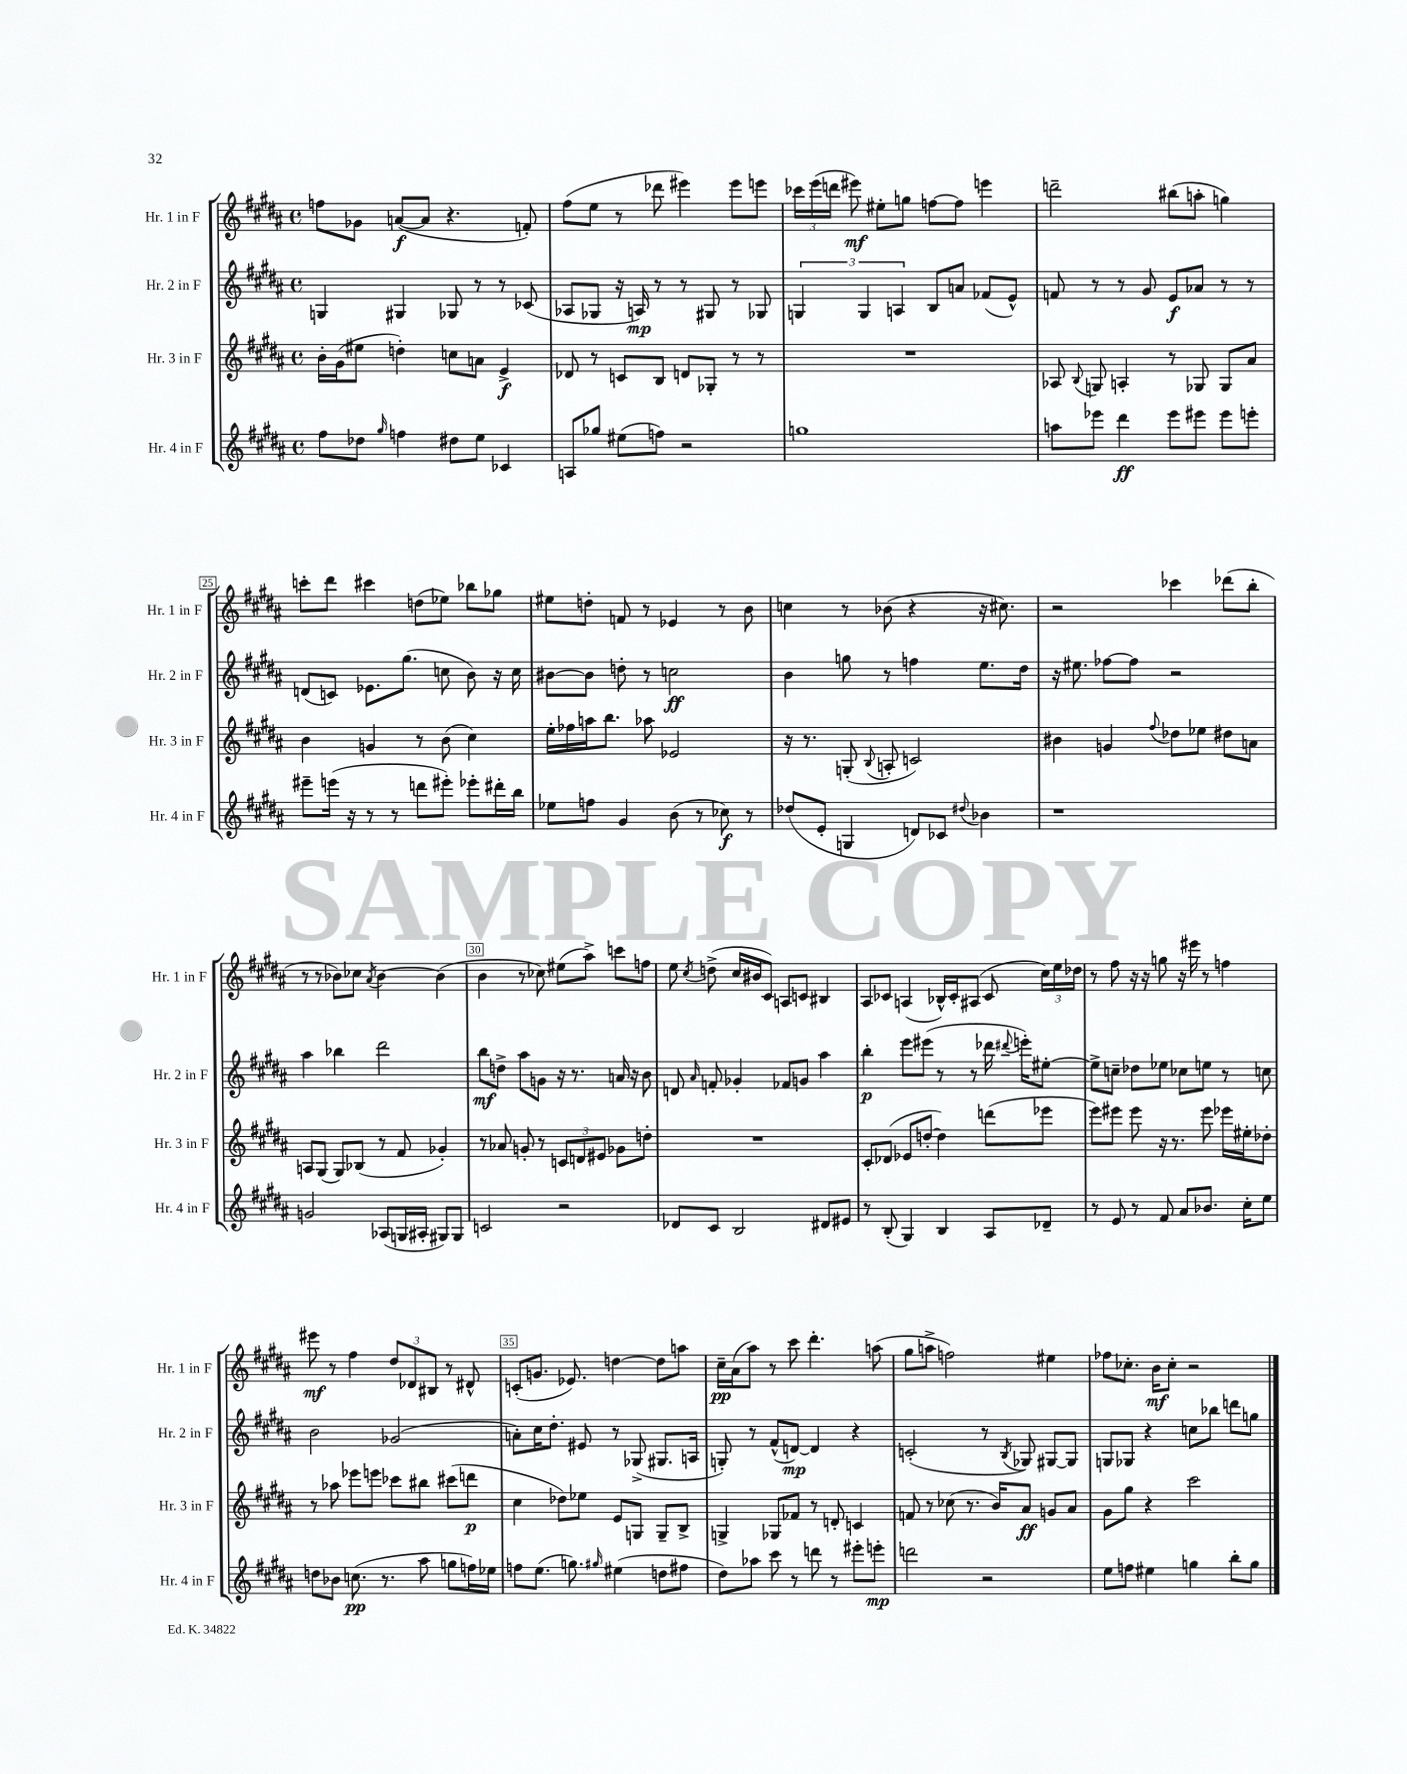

**kern	**dynam	**kern	**dynam	**kern	**dynam	**kern	**dynam
*part4	*part4	*part3	*part3	*part2	*part2	*part1	*part1
*staff4	*staff4	*staff3	*staff3	*staff2	*staff2	*staff1	*staff1
*I"Hr. 4 in F	*	*I"Hr. 3 in F	*	*I"Hr. 2 in F	*	*I"Hr. 1 in F	*
*I'Hr. 4 in F	*	*I'Hr. 3 in F	*	*I'Hr. 2 in F	*	*I'Hr. 1 in F	*
*clefG2	*	*clefG2	*	*clefG2	*	*clefG2	*
*k[f#c#g#d#a#]	*	*k[f#c#g#d#a#]	*	*k[f#c#g#d#a#]	*	*k[f#c#g#d#a#]	*
*M4/4	*	*M4/4	*	*M4/4	*	*M4/4	*
*met(c)	*	*met(c)	*	*met(c)	*	*met(c)	*
=21	=21	=21	=21	=21	=21	=21	=21
8ff#\L	.	16b'\LL	.	4Gn/	.	8ffn\L	.
.	.	(16g#\J	.	.	.	.	.
8dd-X\J	.	8ee#X\J	.	.	.	8g-X\J	.
16qqgg#/	.	.	.	.	.	.	.
4ffn\	.	4ddn'\)	.	4G#X/	.	([8an/L	f
.	.	.	.	.	.	8a/J]	.
8dd#X\L	.	8ccn\L	.	8G-X/	.	4.r	.
8ee\J	.	8an\J	.	8r	.	.	.
4c-X/	.	4e^/	f	8r	.	.	.
.	.	.	.	(8c-X/	.	8fn'/)	.
=22	=22	=22	=22	=22	=22	=22	=22
8An/L	.	8d-X/	.	8A-X/L	.	(8ff#\L	.
8gg-X/J	.	8r	.	8G-X/J	.	8ee\J	.
(8ee#X\L	.	8cn/L	.	16r	.	8r	.
.	.	.	.	16An/)	mp	.	.
8ffn\J)	.	8B/J	.	8r	.	8ddd-X\	.
2r	.	8dn/L	.	8r	.	4eee#X\)	.
.	.	8G-X'/J	.	8G#X/	.	.	.
.	.	8r	.	8r	.	8eee#\L	.
.	.	8r	.	8G-X/	.	8eeen\J	.
=23	=23	=23	=23	=23	=23	=23	=23
1ggn	.	1r	.	6Gn/	.	24ccc-X\LL	.
.	.	.	.	.	.	(24eee\	.
.	.	.	.	.	.	24dddn\JJ	.
.	.	.	.	.	.	8eee#X\)	mf
.	.	.	.	6G/	.	.	.
.	.	.	.	.	.	8ee#X'\L	.
.	.	.	.	6An/	.	.	.
.	.	.	.	.	.	8ggn\J	.
.	.	.	.	8B/L	.	[8ffn\L	.
.	.	.	.	8an/J	.	8ff\J]	.
.	.	.	.	(8f-X/L	.	4eeen\	.
.	.	.	.	8e^^/J)	.	.	.
=24	=24	=24	=24	=24	=24	=24	=24
8aan\L	.	8A-X/	.	8fn/	.	2dddn~\	.
.	.	8qqB/	.	.	.	.	.
8eee-X\J	.	8Gn/	.	8r	.	.	.
4ddd#\	ff	4An'/	.	8r	.	.	.
.	.	.	.	8g#/	.	.	.
8eee-\L	.	8r	.	8e/L	f	(8bb#X\L	.
8eee#X\J	.	8G-X/	.	8a-X/J	.	8aan'\J	.
8eee#\L	.	8G-/L	.	8r	.	4ggn\)	.
8eeen'\J	.	8a#/J	.	8r	.	.	.
!!LO:LB:g=z
=25	=25	=25	=25	=25	=25	=25	=25
8eee#X~\L	.	4b\	.	(8dn/L	.	8cccn'\L	.
(16eeen\Jk	.	.	.	8cn/J)	.	8ddd#\J	.
16r	.	.	.	.	.	.	.
8r	.	4gn/	.	8.e-X\L	.	4ccc#X\	.
8r	.	.	.	.	.	.	.
.	.	.	.	(8.gg#\J	.	.	.
8dddn\L	.	8r	.	.	.	(8ddn\L	.
8eee#X'\J)	.	(8b\	.	8ccn\	.	8ee-X\J)	.
8eee-X'\L	.	4cc#\)	.	8b\)	.	8bb-X\L	.
16ddd#X'\L	.	.	.	16r	.	8gg-X\J	.
16bb\JJ	.	.	.	16cc\	.	.	.
=26	=26	=26	=26	=26	=26	=26	=26
8ee-X\L	.	16ee'\LL	.	[8b#X\L	.	8ee#X\L	.
.	.	16ff-X\	.	.	.	.	.
8ffn\J	.	16aan\J	.	8b#\J]	.	8ddn'\J	.
.	.	8.bb\J	.	.	.	.	.
4g#/	.	.	.	8ddn'\	.	8fn/	.
.	.	8aa-X\	.	8r	.	8r	.
(8b\	.	2e-X/	.	2ccn\	ff	4e-X/	.
8r	.	.	.	.	.	.	.
8cc-X\)	f	.	.	.	.	8r	.
8r	.	.	.	.	.	8b\	.
=27	=27	=27	=27	=27	=27	=27	=27
(8dd-X/L	.	16r	.	4b\	.	4ccn\	.
.	.	8.r	.	.	.	.	.
8e'/J	.	.	.	.	.	.	.
4Gn/	.	(8Gn'/	.	8ggn\	.	8r	.
.	.	8qqB/	.	.	.	.	.
.	.	8An'/	.	8r	.	(8b-X\	.
8dn/L)	.	2cn/)	.	4ffn\	.	4r	.
8c-X/J	.	.	.	.	.	.	.
8qqdd#X/	.	.	.	.	.	.	.
4b-X\	.	.	.	8.ee\L	.	16r	.
.	.	.	.	.	.	8.cc#X\)	.
.	.	.	.	16dd#\Jk	.	.	.
=28	=28	=28	=28	=28	=28	=28	=28
1r	.	4b#X\	.	16r	.	2r	.
.	.	.	.	8.ee#X\	.	.	.
.	.	4gn/	.	[8ff-X\L	.	.	.
.	.	.	.	8ff-\J]	.	.	.
.	.	8qqff#/	.	.	.	.	.
.	.	8dd-X\L	.	2r	.	4ccc-X\	.
.	.	8ee-X\J	.	.	.	.	.
.	.	8dd#X\L	.	.	.	(8ddd-X\L	.
.	.	8an\J	.	.	.	8bb'\J	.
!!LO:LB:g=z
=29	=29	=29	=29	=29	=29	=29	=29
2gn/	.	8An/L	.	4aa#\	.	8r	.
.	.	(8G#/J	.	.	.	8r	.
.	.	8G#/L)	.	4bb-X\	.	8b-X\L)	.
.	.	(8B-X/J	.	.	.	8cc-X\J	.
.	.	.	.	.	.	8qa#/	.
(8A-X/L	.	8r	.	2ddd#\	.	[4b-\	.
16Gn/L	.	8f#/	.	.	.	.	.
16A#X'/JJ	.	.	.	.	.	.	.
8G#X/L)	.	4g-X'/)	.	.	.	(4b-\]	.
8G#/J	.	.	.	.	.	.	.
=30	=30	=30	=30	=30	=30	=30	=30
2cn/	.	8r	.	8bb\L	mf	4b\	.
.	.	8a-X/	.	8ddn^\J	.	.	.
.	.	8gn'/	.	8aa#\L	.	8r	.
.	.	8r	.	8gn\J	.	8cc-X\)	.
2r	.	12cn/L	.	16r	.	(8ee#X\L	.
.	.	.	.	8.r	.	.	.
.	.	12dn/	.	.	.	.	.
.	.	.	.	.	.	8aa#^\J)	.
.	.	12e#X/J	.	.	.	.	.
.	.	8g-X\L	.	16an/	.	8cccn\L	.
.	.	.	.	16r	.	.	.
.	.	8ddn'\J	.	8b\	.	8ffn\J	.
=31	=31	=31	=31	=31	=31	=31	=31
8d-X/L	.	1r	.	8dn/	.	8ee\	.
.	.	.	.	16qqa#/	.	8qcc#/	.
8c#/J	.	.	.	8fn'/	.	(8ddn^\	.
2B/	.	.	.	4g-X'/	.	16cc#/LL	.
.	.	.	.	.	.	16b#X/J	.
.	.	.	.	.	.	8c#/J)	.
.	.	.	.	8f-X/L	.	8An/L	.
.	.	.	.	8gn/J	.	8cn/J	.
8d#X/L	.	.	.	4aa#\	.	4B#X/	.
8e#X/J	.	.	.	.	.	.	.
=32	=32	=32	=32	=32	=32	=32	=32
8r	.	8c#'/L	.	4bb'\	p	8A#/L	.
(8B'/	.	(8d-X/J	.	.	.	8c-X/J	.
4G#/)	.	8e-X/L	.	8eee\L	.	(4An/	.
.	.	[8ddn'/J	.	(8eee#X\J	.	.	.
4B/	.	4dd\])	.	8r	.	16B-X^^/LL)	.
.	.	.	.	.	.	16c-'/J	.
.	.	.	.	8r	.	(8A#X/J	.
8A#/L	.	(8dddn\L	.	16ddd-X\	.	8c-/	.
.	.	.	.	8qqddd#X/	.	.	.
.	.	.	.	16eeen'\KL)	.	.	.
8d-X~/J	.	8eee-X\J	.	[8ee#X'\J	.	24cc#\LL)	.
.	.	.	.	.	.	24ee\	.
.	.	.	.	.	.	24dd-X\JJ	.
=33	=33	=33	=33	=33	=33	=33	=33
8r	.	8eee\L)	.	8ee#^\L]	.	8r	.
8e/	.	8eee#X\J	.	8ccn~\J	.	8ff#\	.
8r	.	8eee#\	.	8dd-X\L	.	16r	.
.	.	.	.	.	.	16r	.
8f#/	.	16r	.	8ee-X\J	.	8ggn\	.
.	.	8.r	.	.	.	.	.
8a#/L	.	.	.	8cc-X\L	.	16r	.
.	.	.	.	.	.	16eee#X\	.
8.b-X/J	.	8eee#\	.	8een\J	.	8r	.
.	.	16eee-X\LL	.	8r	.	4ffn\	.
16cc#'\KL	.	16ee#X'\J	.	.	.	.	.
8ee\J	.	8dd-X'\J	.	8ccn\	.	.	.
!!LO:LB:g=z
=34	=34	=34	=34	=34	=34	=34	=34
8ddn\L	.	8r	.	2b\	.	8eee#X\	mf
8b-X\J	.	8aa-X\	.	.	.	8r	.
(8.ccn\	pp	8eee-X\L	.	.	.	4ff#\	.
.	.	8eeen\J	.	.	.	.	.
8.r	.	.	.	.	.	.	.
.	.	8ccc-X\L	.	(2g-X/	.	12dd#/L	.
.	.	.	.	.	.	12d-X/	.
8aa#\	.	8bb#X\J	.	.	.	.	.
.	.	.	.	.	.	12B#X/J	.
8ggn\L	.	(8ccc#X\L	.	.	.	8r	.
16ffn\L)	.	8dddn\J	p	.	.	8d#X^^/	.
16ee-X\JJ	.	.	.	.	.	.	.
=35	=35	=35	=35	=35	=35	=35	=35
8ffn\L	.	4cc#\	.	8an'\L)	.	(8cn'/L	.
(8.ee\J	.	.	.	16cc#\K	.	8.gn/J	.
.	.	.	.	8.dd#'\J	.	.	.
.	.	8dd-X\L)	.	.	.	.	.
8.ggn\)	.	.	.	.	.	8.e-X/)	.
.	.	8ee-X\J	.	8e#X/	.	.	.
16qqgg#X/	.	.	.	.	.	.	.
(4ee#X\	.	8e/L	.	8r	.	[4ddn\	.
.	.	8Gn/J	.	(8G-X^/	.	.	.
8ddn\L	.	8G~/L	.	8.G#X/L	.	8dd\L]	.
8ff#X\J	.	8B^/J	.	.	.	8aan\J	.
.	.	.	.	16An/Jk	.	.	.
=36	=36	=36	=36	=36	=36	=36	=36
8dd#\L)	.	4Gn^/	.	8Gn'/)	.	16cc#~\LL	pp
.	.	.	.	.	.	(16a#\J	.
8aa-X\J	.	.	.	8r	.	8aa#\J)	.
8ccc#\	.	8G-X/L	.	(8f#^^/L	.	8r	.
8r	.	8f-X/J	.	[8dn/J)	mp	8ccc#\	.
8dddn\	.	8r	.	4d/]	.	4.ddd#'\	.
8r	.	8dn'/	.	.	.	.	.
8eee#X'\L	.	4cn/	.	4r	.	.	.
8eeen'\J	mp	.	.	.	.	(8aan\	.
=37	=37	=37	=37	=37	=37	=37	=37
2dddn\	.	8fn/	.	(2cn'/	.	8gg#\L	.
.	.	8r	.	.	.	8aan^\J	.
.	.	(8cc-X\	.	.	.	2ffn\)	.
.	.	8.r	.	.	.	.	.
2r	.	.	.	8r	.	.	.
.	.	16b/KL)	.	.	.	.	.
.	.	.	.	8qB/	.	.	.
.	.	8a#/J	ff	8G-X/)	.	.	.
.	.	8gn/L	.	[8G#X/L	.	4ee#X\	.
.	.	8a#/J	.	8G#/J]	.	.	.
=38	=38	=38	=38	=38	=38	=38	=38
8ee\L	.	8g#\L	.	8Gn/L	.	8ff-X\L	.
8ffn\J	.	8gg#\J	.	8G-X/J	.	8.cc-X'\J	.
4ee#X\	.	4r	.	4r	.	.	.
.	.	.	.	.	.	16b\KL	mf
.	.	.	.	.	.	8cc-'\J	.
4ggn\	.	2ccc#\	.	8ccn\L	.	2r	.
.	.	.	.	8bb-X\J	.	.	.
8bb'\L	.	.	.	8dddn\L	.	.	.
8gg\J	.	.	.	8ggn\J	.	.	.
==	==	==	==	==	==	==	==
*-	*-	*-	*-	*-	*-	*-	*-
